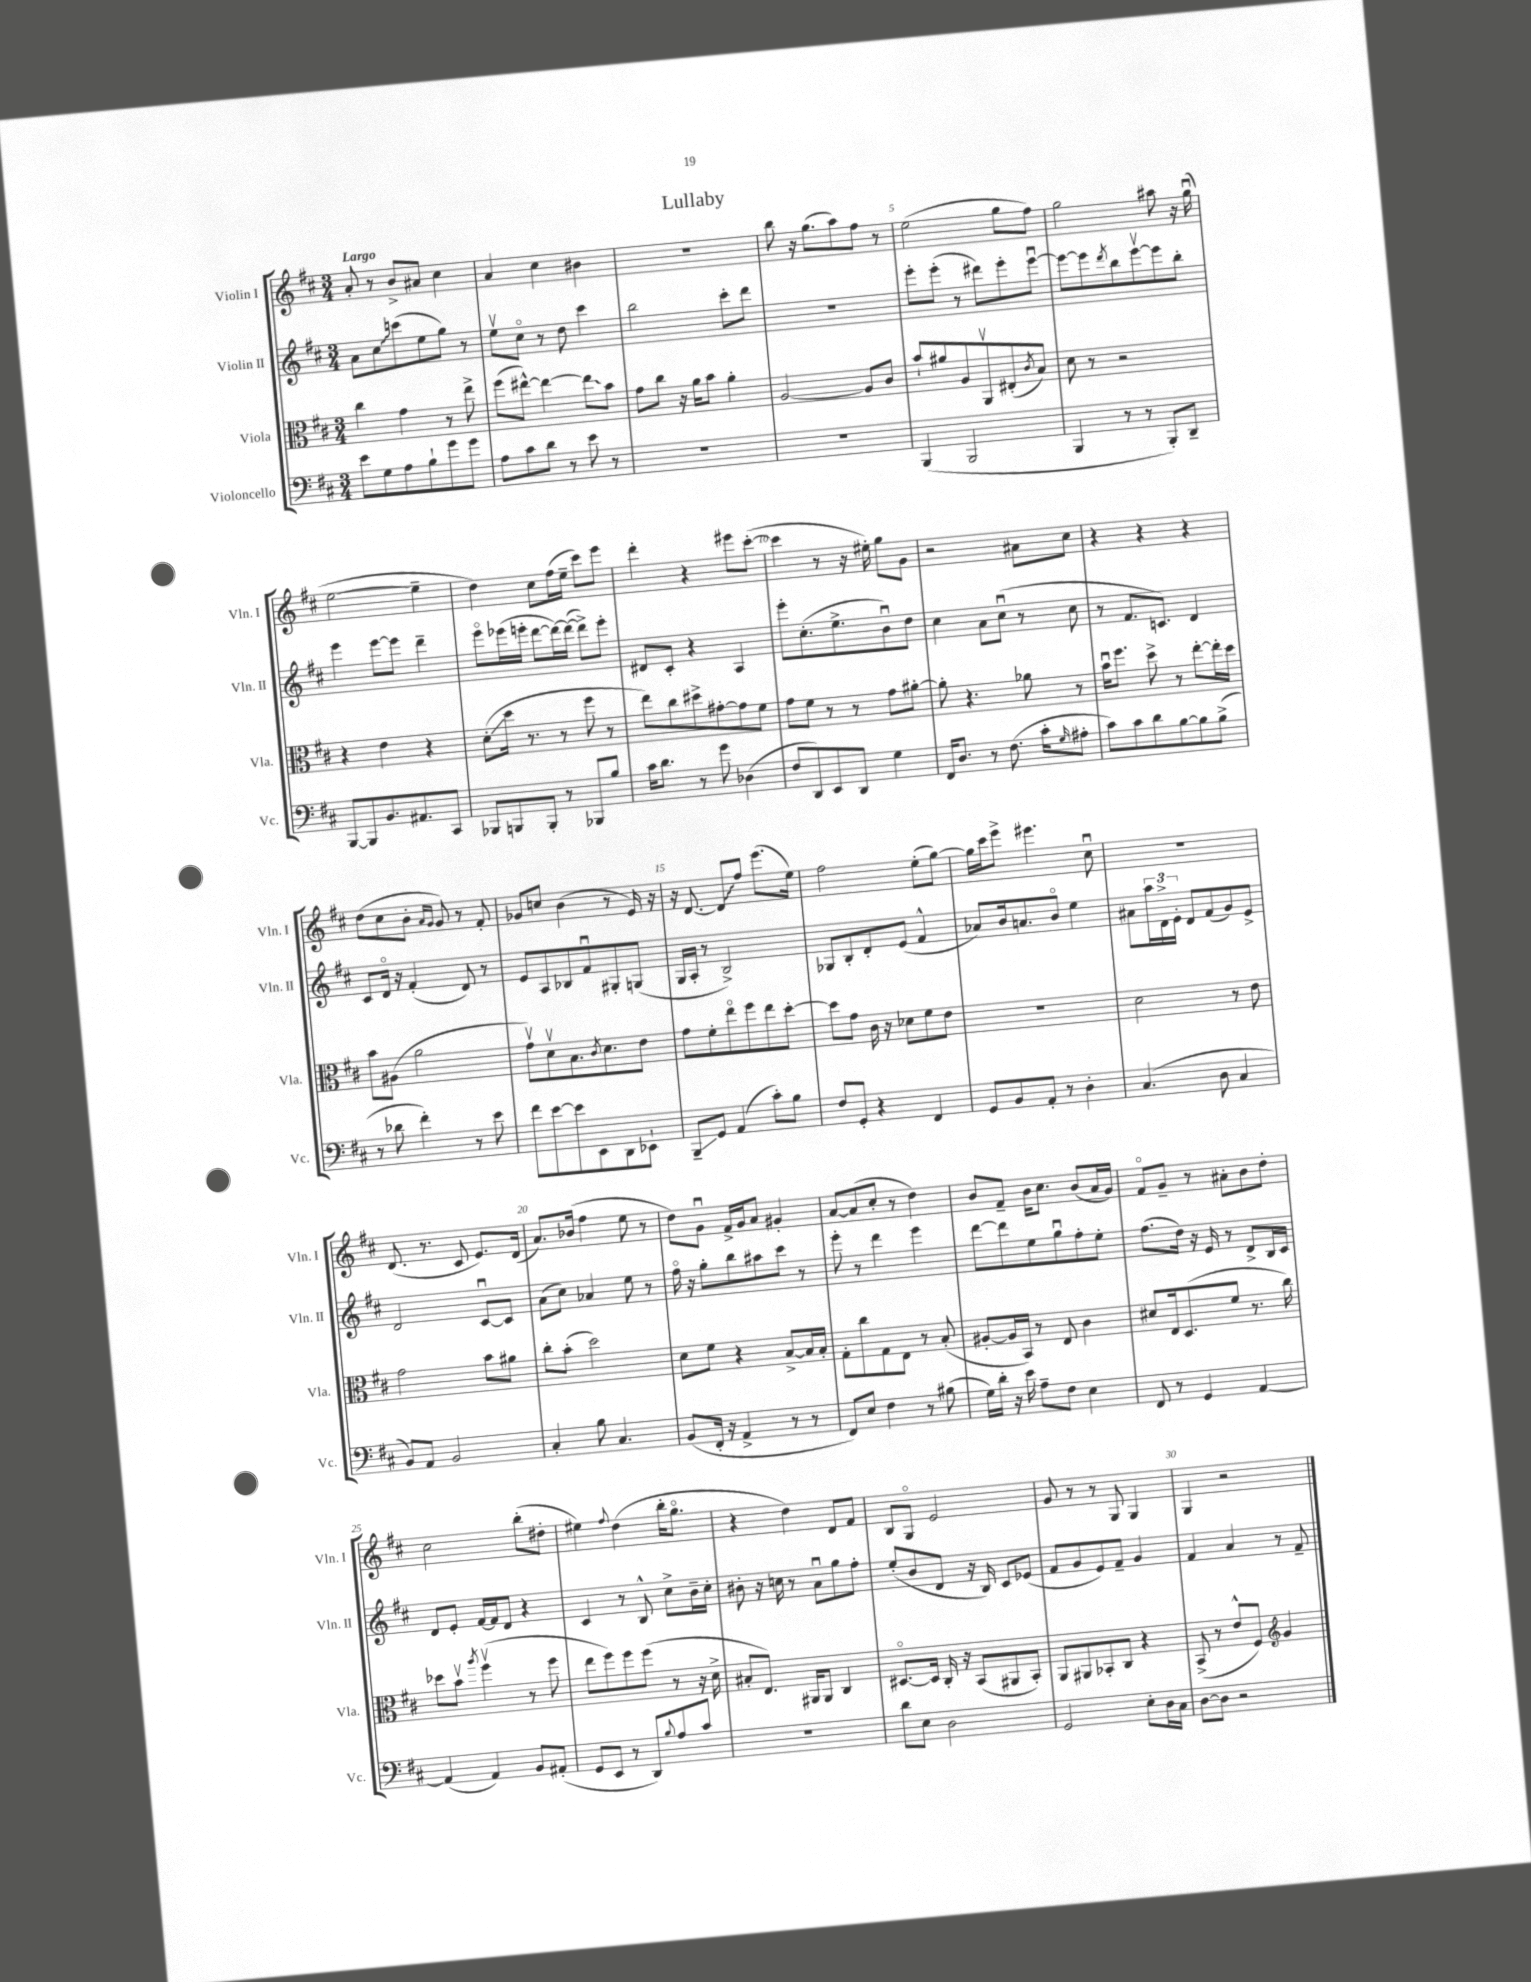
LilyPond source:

\header { title = "Lullaby" }
<<
\new StaffGroup <<
\new Staff = "s0" \with { instrumentName = "Violin I" shortInstrumentName = "Vln. I" } {
    \clef treble \key d \major \numericTimeSignature \time 3/4 \tempo "Largo"
    a'8-. r8 b'8-> ais'8 cis''4 |
    a'4 cis''4 bis'4 |
    R2. |
    b''8 r16 g''8.( a''8) fis''8 r8 |
    e''2( g''8 fis''8) |
    g''2 ais''8 r16 g''16\downbow( |
    e''2~ e''4-- |
    d''4) cis''8 fis''16( e''16-- cis'''8) e'''8 |
    d'''4-. r4 eis'''8 cis'''8~-.( |
    cis'''4 r8 r16 eis''16-.) g''8 g'8 |
    r2 ais'8 cis''8 |
    r4 r4 r4 |
    d''8( cis''8 b'8-. \grace { a'16 g'16 } g'8) r8 fis'8-. |
    ges'8 c''8 b'4( r8 e'16) r16 |
    r16 d'8.~ \once \override Glissando.style = #'zigzag d'8\glissando fis''8 e'''8.( e''16) |
    fis''2 e''8-.( g''8~) |
    g''16 cis'''16 e'''8-> eis'''4. cis''8\downbow |
    R2. |
    d'8.( r8. cis'8 e'8.) d'16( |
    a'8.) bes'16( fis''4 e''8 r8 |
    d''8) g'8\downbow fis'16-> g'16 a'8 gis'4-. |
    a'8~ a'8( cis''8-. r8 d''4) |
    b'8 fis'8-- b'16 cis''8. b'8( a'16 g'16) |
    fis'8\flageolet g'8-- r8 ais'8-. b'8 d''8-. |
    cis''2 b''8-.( dis''8-. |
    eis''4) \appoggiatura { fis''8 } d''4( b''16-. g''8.\flageolet |
    r4 d''4) d'8 fis'8 |
    b8 g8\flageolet e'2 |
    g'8 r8 r8 g8 g4 |
    g4 r2 \bar "|." |
}
\new Staff = "s1" \with { instrumentName = "Violin II" shortInstrumentName = "Vln. II" } {
    \clef treble \key d \major \numericTimeSignature \time 3/4
    a'8 \once \override Glissando.style = #'zigzag cis''8\glissando c'''8( e''8 g''8) r8 |
    e''8\upbow cis''8\flageolet r8 d''8 cis'''4 |
    b''2 cis'''8-. d'''8 |
    R2. |
    e'''8-. e'''8-.( r8 dis'''8) e'''8-. e'''8~\downbow |
    e'''8~ e'''8 \acciaccatura { d'''8 } b''8 e'''8~\upbow e'''8 b''8-. |
    e'''4 e'''8~ e'''8 d'''4-- |
    e'''8\flageolet ees'''16( e'''16-. d'''8~ d'''16~) d'''16~( d'''8->) e'''8-. |
    dis'8 cis'8-. r4 a4 |
    e'''8-. cis''8.-.( e''8.-> b'8\downbow) d''8 |
    cis''4 a'8 cis''8\downbow( r8 cis''8 |
    r8 fis'8. c'8.) d'4 |
    cis'8 d'16\flageolet r16 fis'4-.( d'8) r8 |
    e'8 a8 bes8 fis'8\downbow gis8-. g8( |
    g16 a16-. r8 b2->) |
    ges8 b8-. d'8-. e'8( fis'4-^ |
    aes'8) b'16 a'8. b'8\flageolet e''4 |
    ais'8 \tuplet 3/2 { a''16 d'16-> e'16-. } d'8 fis'8( g'8) e'8-> |
    d'2 cis'8~\downbow cis'8 |
    a'8( cis''8) aes'4 e''8 r8 |
    fis''16\flageolet r16 g''8-. b''8 ais''8 cis'''8 r8 |
    e'''8-. r8 d'''4 e'''4 |
    d'''8~ d'''8 e''8 g''8\downbow fis''8-. e''8-. |
    fis''8.( d''16) r16 e'16 r8 d'8-> b16 cis'16 |
    d'8 e'8-. fis'16~ fis'16 d'8 r4 |
    cis'4 r8 b8-^ cis''8-> b'16-- cis''16-. |
    bis'8-. r16 c''16 r8 a'8\downbow g''8 fis''8-. |
    e''8-.( b'8 d'8 r16 b16) cis'8 ees'8( |
    fis'8 g'8 e'8) fis'8-- g'4 |
    fis'4 a'4 r8 fis'8-- \bar "|." |
}
\new Staff = "s2" \with { instrumentName = "Viola" shortInstrumentName = "Vla." } {
    \clef alto \key d \major \numericTimeSignature \time 3/4
    cis''4 g'4 r8 e''8-> |
    fis''8( eis''8~-^) eis''4~ \once \override Glissando.style = #'zigzag eis''8\glissando b'8 |
    g'8 cis''8 r16 a'16 b'8 a'4-. |
    a2~ a8 cis'8 |
    b'8-! ais'8 a8 a,8\upbow eis8-.( \acciaccatura { cis'8 } b8) |
    d'8 r8 r2 |
    r4 e'4 r4 |
    d'8-.\glissando( d''16 r8. r8 fis''8 r8 |
    e''8) cis''8 dis''8-> gis'8~-. gis'8 fis'8 |
    g'8 fis'8 r8 r8 g'8 ais'8~-. |
    ais'8-. r4. aes'8 r8 |
    b'16\downbow fis''8. d''8-> r8 e''8~-. e''16-. d''16 |
    b'8 ais8( a'2 |
    g'8\upbow) d'8\upbow b8. \acciaccatura { cis'8 } d'8. e'8 |
    g'8 fis'8-. e''8\flageolet fis''8 e''8 d''8~-. |
    d''8 g'8 cis'16 r16 des'8 fis'8 e'8 |
    R2. |
    d'2 r8 e'8 |
    g'2 b'8 ais'8 |
    cis''8-. b'8-.( d''2) |
    d'8 fis'8 r4 b8~-> b16 b16-. |
    g8-. cis''8 g8 e8 r8 b8-.( |
    ais8~-. ais16 b,16) r8 e8 cis'4 |
    dis'8 e16 d8.( fis'8 r8. cis''16) |
    des''8 b'8\upbow \acciaccatura { a''8 } fis''4\upbow( r8 fis''8 |
    e''8 fis''8) fis''8 fis''8( r8 r16 d'16-> |
    bis8-. e8.) ais,16 ais,8 cis4 |
    dis8.~\flageolet dis16 cis16-. r16 b,8( ais,8 b,8-.) |
    a,8 ais,8 bes,8-. cis8 r4 |
    b,8->( r8 e'8-^ fis8) \clef treble g'4 \bar "|." |
}
\new Staff = "s3" \with { instrumentName = "Violoncello" shortInstrumentName = "Vc." } {
    \clef bass \key d \major \numericTimeSignature \time 3/4
    e'8 g8 a8 b8-! g'8 g'8 |
    a8 cis'8 d'8 r8 e'8 r8 |
    R2. |
    R2. |
    b,,4( b,,2 |
    b,,4 r8 r8 b,,8-.) d,8-- |
    b,,8~ b,,8 b,8. ais,8. cis,8 |
    bes,,8 b,,8 b,,8-. r8 bes,,8 b8 |
    cis'16 d'8. r8 g'8 des4( |
    fis8 d,8) e,8 d,8 g4 |
    fis,16 d8. r8 fis8.( cis'16-. \grace { g16 } ais8-. |
    cis'8) cis'8 d'8 b8~ b8 b8->( |
    r8 des'8 fis'4-.) r8 e'8 |
    fis'8 e'8~ e'8 e,8 d,8 ees,8-! |
    b,,8--\glissando g,8 a,4( cis'8-.) b8 |
    fis8 g,8-. r4 fis,4 |
    g,8 b,8 a,8-. r8 d4-. |
    cis4.( d8 cis4 |
    b,8) a,8 b,2 |
    cis4-. b8 cis4. |
    b,8( fis,16-. r16 a,4-> r8 r8 |
    fis,8) e8 fis4 r8 bis8( |
    g16) d'16-. r16 e'16 a8-- fis8 e4 |
    fis,8 r8 g,4 a,4~ |
    a,4( a,4) b,8 ais,8-.( |
    g,8 e,8 r8 d,8) \appoggiatura { b8 } a8 cis'8 |
    R2. |
    d'8 e8 d2 |
    g,2 e8-. d16 cis16 |
    d8~ d8 r2 \bar "|." |
}
>>
>>
\layout { \context { \Score \override BarNumber.break-visibility = ##(#f #t #t) barNumberVisibility = #(every-nth-bar-number-visible 5) } }
